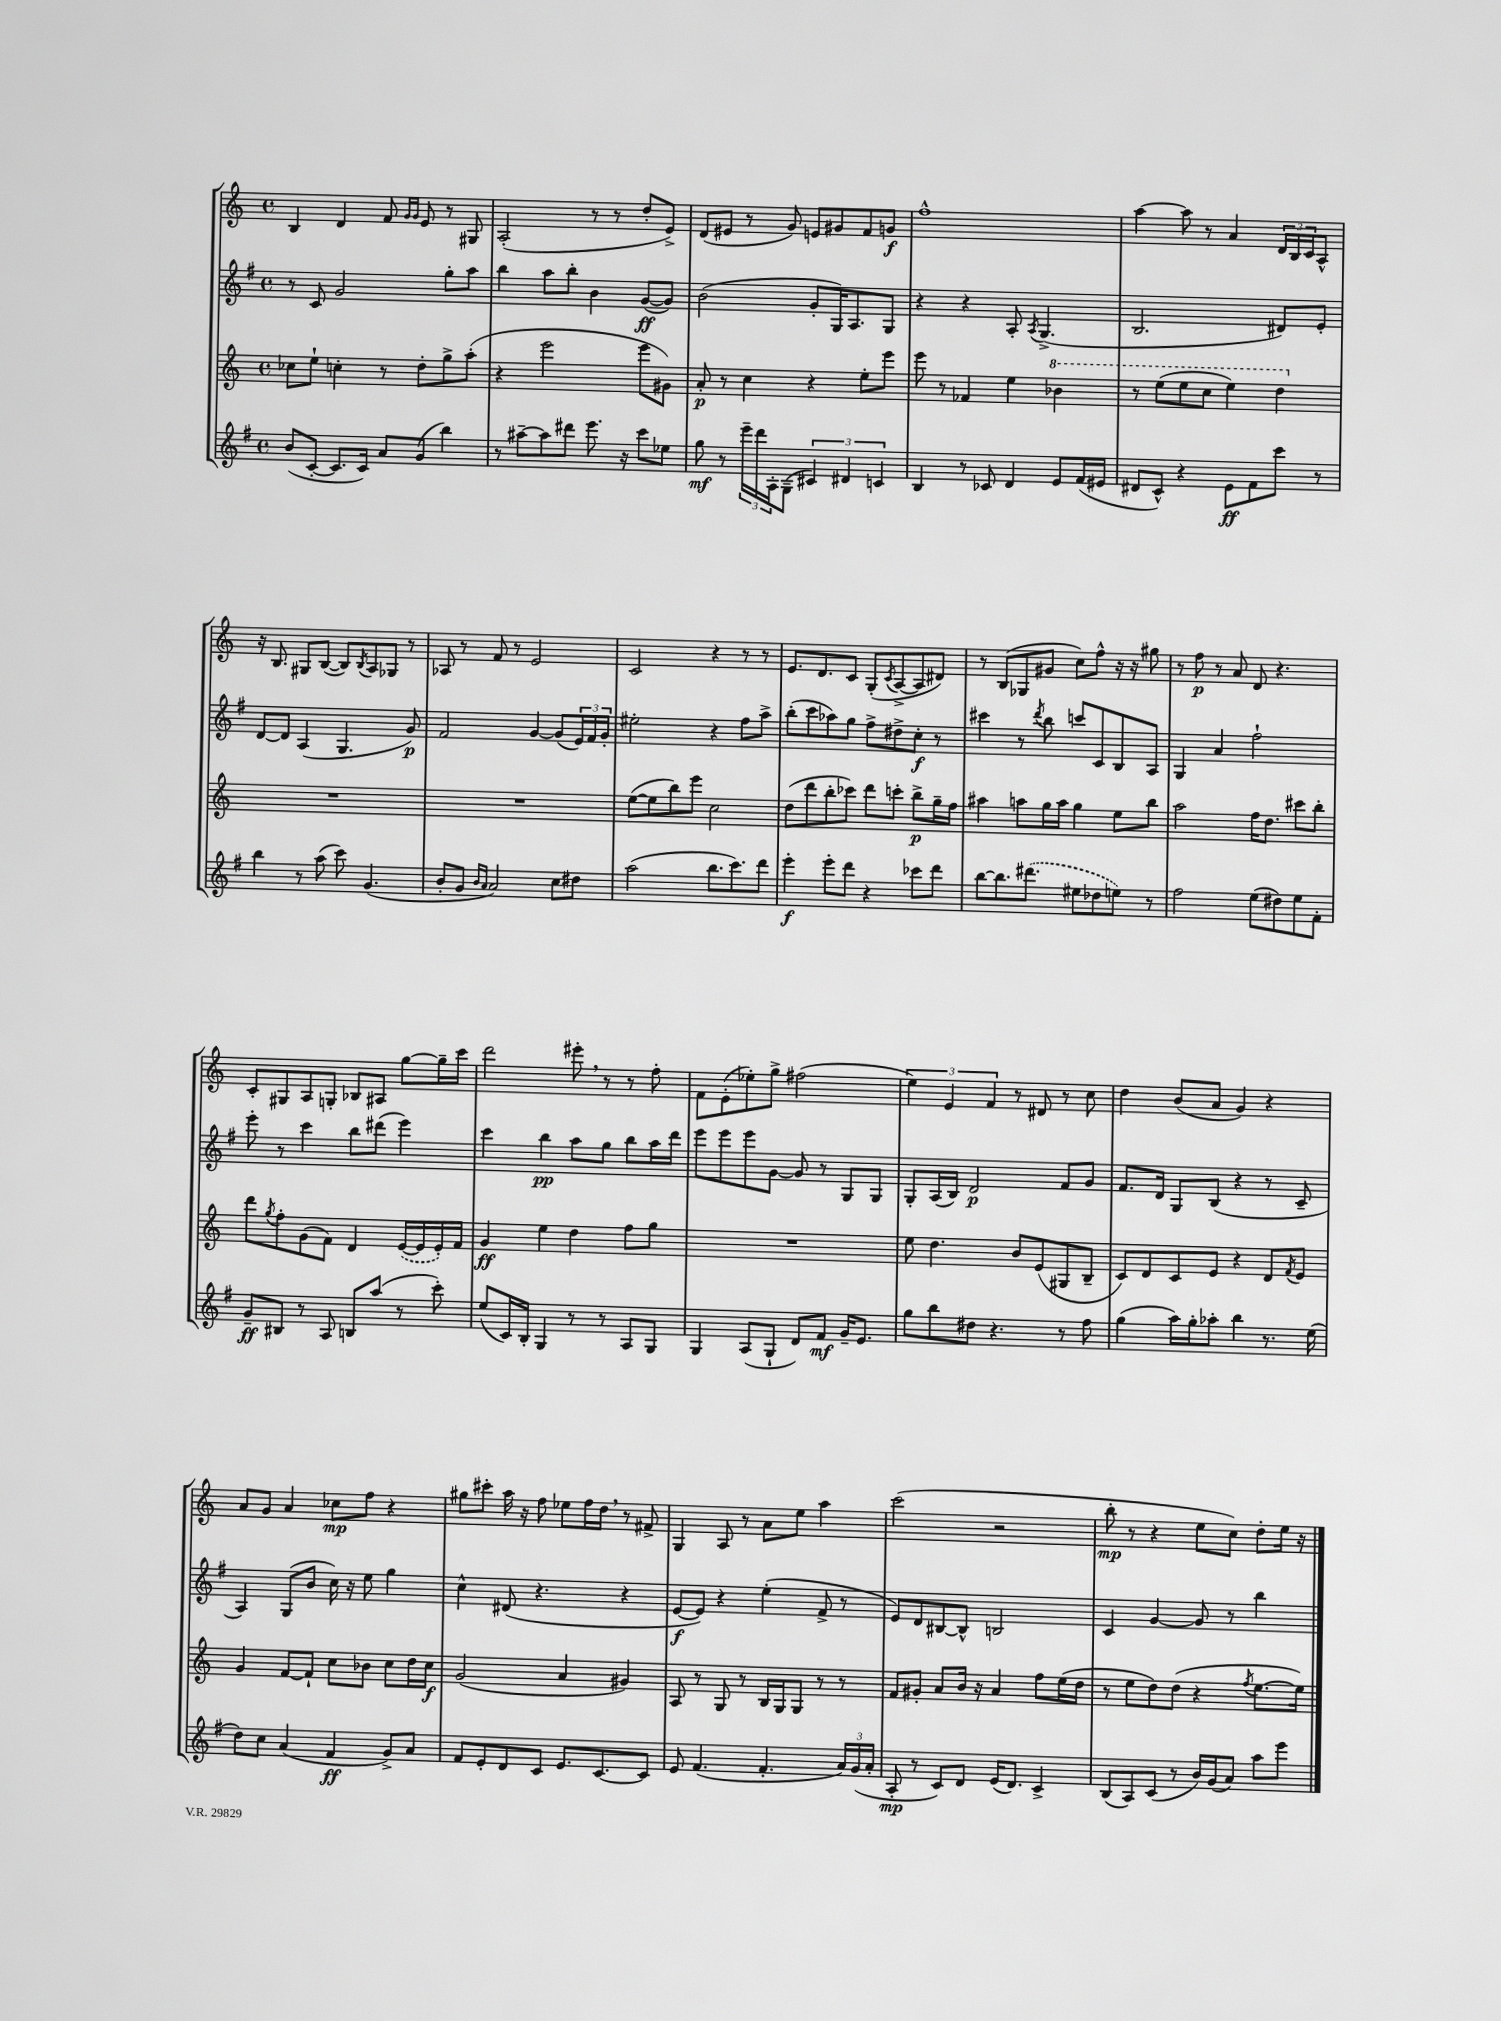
<<
\new StaffGroup <<
\new Staff = "s0" {
    \clef treble \key c \major \defaultTimeSignature \time 4/4
    b4 d'4 f'8 \grace { g'16 g'16 } e'8 r8 gis8 |
    a2-.( r8 r8 d''8-. e'8->) |
    d'8( eis'8 r8 g'8) e'8 gis'8 f'8 g'8\f |
    f''1-^ |
    a''4~ a''8 r8 a'4 \tuplet 3/2 { d'16 b16 c'16 } a8-^ |
    r16 b8. gis8 b8~( b8) \acciaccatura { b8 } a8 ges8 r8 |
    aes8 r8 f'8 r8 e'2 |
    c'2 r4 r8 r8 |
    e'8. d'8. c'8 g8-.( \acciaccatura { c'8 } a8~-> a8 dis'8) |
    r8 b8( ges8 gis'8 c''8) f''8-^ r16 r16 gis''8 |
    r8 f''8\p r8 a'8 d'8 r4. |
    c'8-. gis8 a8 g8-. bes8 ais8 g''8~ g''16-- c'''16 |
    d'''2 eis'''8-. \breathe r8 r8 f''8-. |
    f'8 e'8-.( ees''8-.) g''8-> fis''2( |
    \tuplet 3/2 { e''4) e'4 f'4 } r8 dis'8 r8 c''8 |
    d''4 b'8( a'8 g'4) r4 |
    a'8 g'8 a'4 ces''8\mp f''8 r4 |
    gis''8 cis'''8-. a''16 r16 f''8 ees''8 f''16 d''16 \breathe r8 fis'8-> |
    g4 a8 r8 a'8 e''8 a''4 |
    c'''2( r2 |
    b''8-.\mp r8 r4 e''8 c''8) d''8-. e''16 r16 \bar "|." |
}
\new Staff = "s1" {
    \clef treble \key g \major \defaultTimeSignature \time 4/4
    r8 c'8 g'2 g''8-. a''8 |
    b''4 a''8 b''8-. b'4 g'8~\ff( g'8) |
    b'2( g'8-. g16) a8. g8 |
    r4 r4 a8-. \acciaccatura { a8 } g4.->( |
    b2. dis'8) e'8-. |
    d'8~ d'8 a4( g4. g'8\p) |
    fis'2 g'4~ g'8( \tuplet 3/2 { e'16) fis'16 g'16-. } |
    eis''2-. r4 fis''8 a''8-> |
    b''8-.( c'''8 aes''8) g''8 fis''8-> dis''8-> c''8-.\f r8 |
    cis'''4 r8 \acciaccatura { d'''8 } b''8 c'''8 c'8 b8 a8 |
    g4 a'4 fis''2-! |
    e'''8-. r8 c'''4 b''8 dis'''8( e'''4) |
    c'''4 b''4\pp a''8 g''8 b''8 a''16 d'''16 |
    e'''8 e'''8 e'''8 g'8~ g'8 r8 g8 g8 |
    g8-. a16( b16) d'2\p fis'8 g'8 |
    fis'8. d'16 g8 b8( r4 r8 c'8-- |
    a4) g8( b'8 c''16) r16 e''8 g''4 |
    c''4-^ dis'8( r4. r4 |
    e'8~\f e'8) r4 e''4-.( fis'8-> r8 |
    e'8) d'8 bis8~ bis8-^ b2 |
    c'4 g'4~ g'8 r8 b''4 \bar "|." |
}
\new Staff = "s2" {
    \clef treble \key c \major \defaultTimeSignature \time 4/4
    ces''8 e''8-! c''4-. r8 d''8-. g''8-> a''8-.( |
    r4 e'''2 e'''8 gis'8) |
    a'8-.\p r8 c''4 r4 e''8-. e'''8 |
    e'''8 r8 fes'4 e''4 \ottava #1 bes''4 |
    r8 e'''8( e'''8 c'''8 e'''4) d'''4 \ottava #0 |
    R1 |
    R1 |
    e''8~( e''8 b''8) e'''8 c''2 |
    d''8( d'''8 b''8-. ces'''8) d'''8 c'''8-. b''8->\p g''16-- f''16 |
    ais''4 a''8 g''16 a''16 g''4 e''8 b''8 |
    a''2 f''16 d''8. cis'''8 b''8-. |
    d'''8 \acciaccatura { g''8 } f''8-. g'8( f'8) d'4 \once \slurDashed e'16~( e'16 e'16-.) f'16 |
    g'4\ff e''4 d''4 f''8 g''8 |
    R1 |
    e''8 d''4. b'8 e'8( gis8 b8-- |
    c'8) d'8 c'8 e'8 r4 d'8 \acciaccatura { f'8 } e'8 |
    g'4 f'8~ f'8-! c''8 bes'8 c''8 d''16 c''16\f |
    g'2( a'4 gis'4) |
    a8 r8 g8 r8 b16 g16 g8 r8 r8 |
    f'8 gis'8-. a'8 b'16 r16 a'4 f''8 e''16( d''16 |
    r8 e''8 d''8) d''8( r4 \acciaccatura { f''8 } e''8.~ e''16) \bar "|." |
}
\new Staff = "s3" {
    \clef treble \key g \major \defaultTimeSignature \time 4/4
    b'8( c'8~-. c'8. c'16) a'8 g'8( b''4) |
    r8 ais''8~-- ais''8 dis'''8 e'''8. r16 c'''8 ees''8 |
    g''8\mf r8 \tuplet 3/2 { e'''16-- d'''16 a16-. } g8--( \tuplet 3/2 { cis'4) dis'4 c'4 } |
    b4 r8 ces'8 d'4 e'8 fis'16( eis'16 |
    dis'8 c'8-^) r4 e'8\ff fis'8 c'''8 r8 |
    b''4 r8 a''8( c'''8) g'4.( |
    b'8-. g'8 \grace { b'16 a'16 } a'2) c''8 dis''8 |
    a''2( b''8. c'''8.) d'''8 |
    e'''4-.\f e'''8-. d'''8 r4 ces'''8 d'''8 |
    b''8~ b''8. \once \slurDashed dis'''8.( eis''8 des''8 e''8) r8 |
    fis''2 e''8( dis''8) e''8 fis'8-. |
    g'8--\ff bis8 r8 a8 b8 a''8( r8 c'''8-.) |
    e''8( c'16) b16-. g4 r8 r8 a8 g8 |
    g4 a8( g8-! d'8) fis'8\mf g'16-- e'8. |
    g''8 b''8 dis''8 r4. r8 fis''8 |
    g''4( a''16) g''16-. aes''8-. b''4 r8. e''16( |
    d''8) c''8 a'4( fis'4\ff g'8->) a'8 |
    fis'8 e'8-. d'8 c'8 e'8. c'8.~ c'8 |
    e'8 fis'4.( fis'4.-. \tuplet 3/2 { a'16) g'16( a'16-. } |
    a8-.\mp r8 c'8) d'8 e'16( d'8.) c'4-> |
    b8( a8) c'8( r8 b'16) g'16( a'8) a''8 e'''8 \bar "|." |
}
>>
>>
\layout { \context { \Score \remove "Bar_number_engraver" } }
